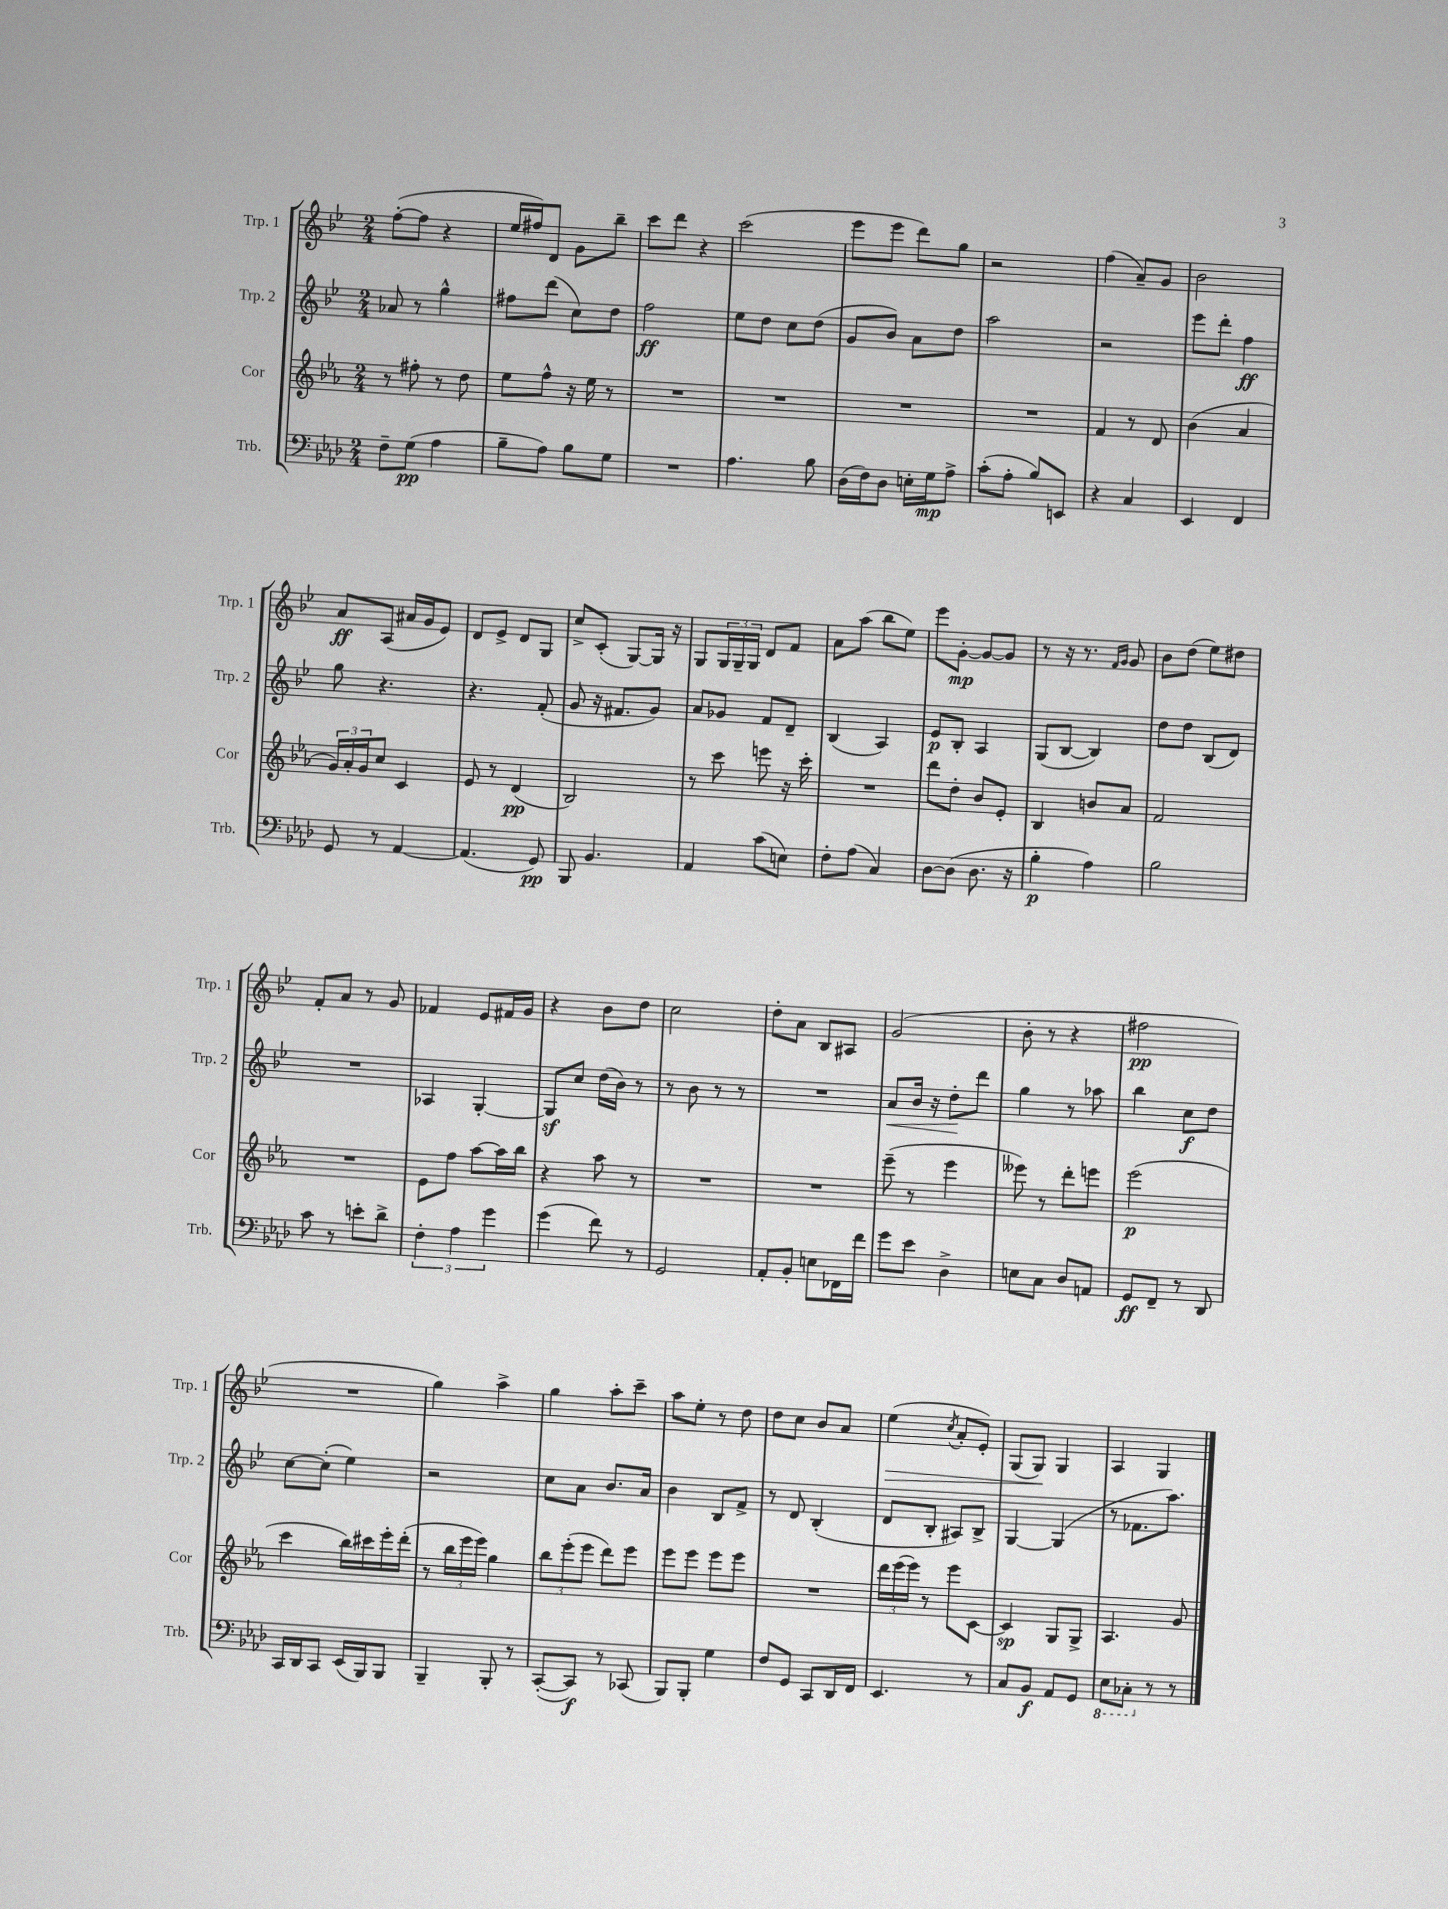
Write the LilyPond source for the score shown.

<<
\new StaffGroup <<
\new Staff = "s0" \with { instrumentName = "Trp. 1" shortInstrumentName = "Trp. 1" } {
    \clef treble \key bes \major \numericTimeSignature \time 2/4
    f''8~-.( f''8 r4 |
    ees''16 fis''16) d'8 g'8 bes''8-- |
    c'''8 d'''8 r4 |
    c'''2( |
    ees'''8 ees'''8 d'''8) g''8 |
    r2 |
    f''4( a'8--) g'8 |
    bes'2 |
    a'8\ff a8( ais'16 g'16 ees'8) |
    d'8 ees'8-> d'8 g8 |
    c''8-> c'8-.( g8~) g16 r16 |
    g8 \tuplet 3/2 { g16 g16-- g16 } d'8 f'8 |
    a'8 a''8( bes''8 ees''8) |
    ees'''8 g'8~-.\mp g'8~ g'8 |
    r8 r16 r8. \grace { f'16 g'16 } g'8 |
    bes'8 d''8( ees''8) dis''8 |
    f'8-. a'8 r8 g'8 |
    fes'4 ees'8 fis'16 g'16 |
    r4 bes'8 d''8 |
    c''2 |
    d''8-. a'8 bes8 ais8 |
    g'2( |
    bes'8-. r8 r4 |
    fis''2\pp |
    R2 |
    g''4) a''4-> |
    g''4 a''8-. c'''8-- |
    a''8 ees''8-. r8 d''8 |
    d''8 c''8 bes'8 a'8 |
    ees''4\>( \acciaccatura { c''8 } a'8-. ees'8-.) |
    g8( g8\!) g4 |
    a4 g4 \bar "|." |
}
\new Staff = "s1" \with { instrumentName = "Trp. 2" shortInstrumentName = "Trp. 2" } {
    \clef treble \key bes \major \numericTimeSignature \time 2/4
    aes'8 r8 g''4-^ |
    fis''8 d'''8( c''8) d''8 |
    f''2\ff |
    ees''8 d''8 c''8 d''8( |
    g'8 bes'8) a'8 d''8 |
    a''2 |
    r2 |
    ees'''8 d'''8-. f''4\ff |
    g''8 r4. |
    r4. f'8-.( |
    g'8 r16 fis'8. g'8) |
    a'8 ges'8 f'8 d'8-- |
    bes4( a4) |
    ees'8\p bes8-. a4 |
    g8( bes8~ bes4) |
    d''8 d''8 bes8( d'8) |
    R2 |
    aes4 g4~-. |
    g8\sf c''8 d''16( bes'16) r8 |
    r8 bes'8 r8 r8 |
    R2 |
    a'8\< bes'16 r16 d''8-.\! d'''8 |
    g''4 r8 aes''8 |
    bes''4 c''8\f d''8 |
    c''8~ c''8-.( ees''4) |
    r2 |
    c''8 a'8 bes'8. a'16 |
    bes'4 bes8 f'8-> |
    r8 d'8 bes4-.( |
    d'8 bes8-. ais8) bes8-> |
    g4~ g4( |
    r8 fes'8. a''8.) \bar "|." |
}
\new Staff = "s2" \with { instrumentName = "Cor" shortInstrumentName = "Cor" } {
    \clef treble \key ees \major \numericTimeSignature \time 2/4
    r8 fis''8-. r8 d''8 |
    ees''8 f''8-^ r16 ees''16 r8 |
    R2 |
    R2 |
    R2 |
    R2 |
    f'4 r8 d'8 |
    bes'4( aes'4 |
    \tuplet 3/2 { g'16) aes'16-. g'16 } c''8 c'4 |
    ees'8 r8 d'4\pp( |
    bes2) |
    r8 c'''8 e'''8 r16 c'''16-. |
    R2 |
    d'''8 d''8-. bes'8 ees'8-. |
    bes4 b'8 aes'8 |
    f'2 |
    R2 |
    ees'8 f''8 aes''8~ aes''16 bes''16 |
    r4 aes''8 r8 |
    R2 |
    R2 |
    ees'''8--( r8 ees'''4 |
    eeses'''8) r8 d'''8-. e'''8 |
    ees'''2\p( |
    c'''4 bes''16) cis'''16 ees'''16-. d'''16-.( |
    r8 \tuplet 3/2 { bes''16 ees'''16 ees'''16) } g''4 |
    \tuplet 3/2 { bes''8 ees'''8-.( ees'''8 } d'''8) ees'''8 |
    ees'''8 ees'''8 ees'''8 ees'''8 |
    R2 |
    \tuplet 3/2 { d'''16 ees'''16( ees'''16) } r8 ees'''8 c'8~ |
    c'4\sp g8 g8-> |
    aes4. g'8 \bar "|." |
}
\new Staff = "s3" \with { instrumentName = "Trb." shortInstrumentName = "Trb." } {
    \clef bass \key aes \major \numericTimeSignature \time 2/4
    f8-- g8\pp( aes4 |
    bes8-- aes8) bes8 g8 |
    R2 |
    aes4. bes8 |
    des16( f16) des8 e16-. g16\mp aes8-> |
    c'8-.( aes8-. bes8) e,8 |
    r4 c4 |
    ees,4 f,4 |
    g,8 r8 aes,4~ |
    aes,4.( g,8\pp) |
    bes,,8 bes,4. |
    aes,4 c'8( e8) |
    f8-. aes8( c4) |
    des8~ des8( des8. r16 |
    bes4-.\p aes4) |
    bes2 |
    c'8 r8 e'8-. des'8-> |
    \tuplet 3/2 { f4-. aes4 g'4 } |
    g'4( f'8) r8 |
    g,2 |
    aes,8-. bes,8-. e8 fes,16 f'16 |
    g'8 ees'8 des4-> |
    e8 c8 des8 a,8 |
    g,8\ff f,8-- r8 des,8 |
    c,16 des,16 c,8 ees,16( bes,,16) bes,,8 |
    bes,,4-- bes,,8-. r8 |
    c,8~-.( c,8\f) r8 ces,8( |
    bes,,8) bes,,8-. g4 |
    f8 g,8 c,8 des,16 f,16 |
    ees,4. r8 |
    c8 bes,8\f aes,8 g,8 |
    \ottava #-1 ees,8 ces,8-. \ottava #0 r8 r8 \bar "|." |
}
>>
>>
\layout { \context { \Score \remove "Bar_number_engraver" } }
